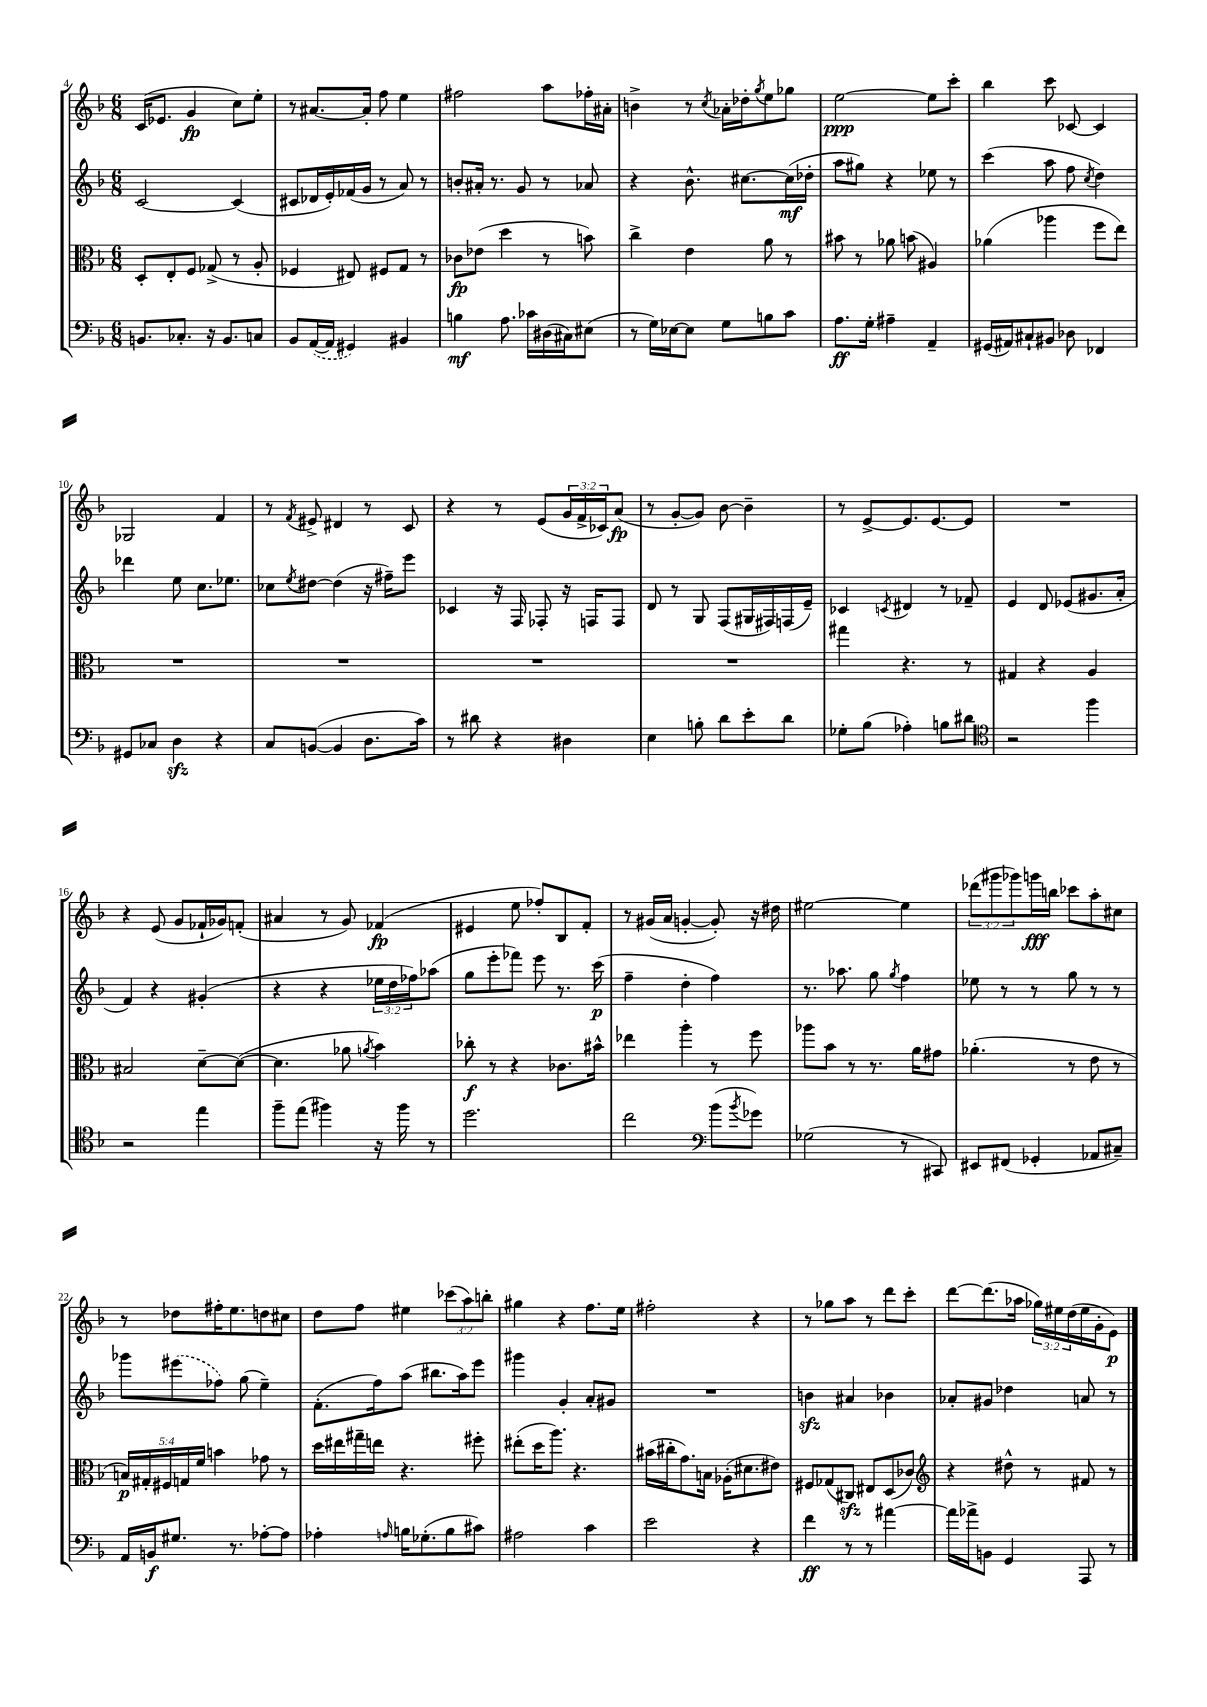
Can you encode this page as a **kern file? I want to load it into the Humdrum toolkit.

**kern	**dynam	**kern	**dynam	**kern	**dynam	**kern	**dynam
*part4	*part4	*part3	*part3	*part2	*part2	*part1	*part1
*staff4	*staff4	*staff3	*staff3	*staff2	*staff2	*staff1	*staff1
*clefF4	*	*clefC3	*	*clefG2	*	*clefG2	*
*k[b-]	*	*k[b-]	*	*k[b-]	*	*k[b-]	*
*M6/8	*	*M6/8	*	*M6/8	*	*M6/8	*
=4	=4	=4	=4	=4	=4	=4	=4
8.BBn/L	.	8D'/L	.	[2c/	.	(16c/KL	.
.	.	.	.	.	.	8.e-X/J	.
.	.	8E'/	.	.	.	.	.
8.C-X'/J	.	.	.	.	.	.	.
.	.	8F/J	.	.	.	4g/	fp
16r	.	(8G-X^/	.	.	.	.	.
8.BB/L	.	.	.	.	.	.	.
.	.	8r	.	(4c/]	.	8cc\L)	.
8Cn/J	.	8A'/	.	.	.	8ee'\J	.
=5	=5	=5	=5	=5	=5	=5	=5
8BB-/L	.	4F-X/	.	8c#X/L	.	8r	.
([16AA/L	.	.	.	16d-X/L	.	[8.a#X/L	.
16AA/JJ]	.	.	.	16e'/)	.	.	.
4GG#X/)	.	8E#X/)	.	(16f-X/	.	.	.
.	.	.	.	16g/JJ	.	16a#'/Jk]	.
.	.	8F#X/L	.	8r	.	8ff\	.
4BB#X/	.	8G/J	.	8a/)	.	4ee\	.
.	.	8r	.	8r	.	.	.
=6	=6	=6	=6	=6	=6	=6	=6
4Bn\	mf	8c-X\L	fp	8bn'/L	.	2ff#X\	.
.	.	(8e-X\J	.	16a#X'/Jk	.	.	.
.	.	.	.	8.r	.	.	.
8.A\	.	4dd\	.	.	.	.	.
.	.	.	.	8g/	.	.	.
16c-X\LL	.	.	.	.	.	.	.
(16D#X\	.	8r	.	8r	.	8aa\L	.
16C#X\J)	.	.	.	.	.	.	.
(8E#X\J	.	8bn\)	.	8a-X/	.	16ff-X'\L	.
.	.	.	.	.	.	16a#X'\JJ	.
=7	=7	=7	=7	=7	=7	=7	=7
8r	.	4cc^\	.	4r	.	4bn^\	.
16G\LL)	.	.	.	.	.	.	.
[16E-X\J	.	.	.	.	.	.	.
8E-\J]	.	4e\	.	8.b-^^\	.	8r	.
.	.	.	.	.	.	8qcc/	.
8G\L	.	.	.	.	.	16a-X'\LL	.
.	.	.	.	[8.cc#X\L	.	16dd-X'\J	.
.	.	.	.	.	.	8qgg/	.
8Bn\	.	8a\	.	.	.	8ee\	.
8c\J	.	8r	.	(16cc#\L]	mf	8gg-X\J	.
.	.	.	.	16dd-X'\JJ	.	.	.
=8	=8	=8	=8	=8	=8	=8	=8
8.A\L	ff	8b#X\	.	8aa\L	.	[2ee\	ppp
.	.	8r	.	8gg#X\J)	.	.	.
16G'\Jk	.	.	.	.	.	.	.
4A#X~\	.	8a-X\	.	4r	.	.	.
.	.	(8bn\	.	.	.	.	.
4AA~/	.	4A#X/)	.	8ee-X\	.	8ee\L]	.
.	.	.	.	8r	.	8ccc'\J	.
=9	=9	=9	=9	=9	=9	=9	=9
(16GG#X/LL	.	(4a-X\	.	(4ccc\	.	4bb-\	.
16AA#X/J)	.	.	.	.	.	.	.
8C#X`/	.	.	.	.	.	.	.
8BB#X/J	.	4aa-X\	.	8aa\	.	8ccc\	.
8D-X\	.	.	.	8ff\	.	[8c-X/	.
.	.	.	.	8qcc/	.	.	.
4FF-X/	.	8ff\L	.	4dd\)	.	4c-/]	.
.	.	8ee\J)	.	.	.	.	.
!!LO:LB:g=z
=10	=10	=10	=10	=10	=10	=10	=10
8GG#X/L	.	2.r	.	4ddd-X\	.	2G-X/	.
8C-X/J	.	.	.	.	.	.	.
4Dzz\	.	.	.	8ee\	.	.	.
.	.	.	.	8.cc\L	.	.	.
4r	.	.	.	.	.	4f/	.
.	.	.	.	8.ee-X\J	.	.	.
=11	=11	=11	=11	=11	=11	=11	=11
8C/L	.	2.r	.	8cc-X\L	.	8r	.
.	.	.	.	8qee/	.	8qf/	.
([8BBn/J	.	.	.	[8dd#X\J	.	8e#X^/	.
4BB/]	.	.	.	(4dd#\]	.	4d#X/	.
8.D\L	.	.	.	16r	.	8r	.
.	.	.	.	16ff#X~\KL)	.	.	.
.	.	.	.	8eee\J	.	8c/	.
16c\Jk)	.	.	.	.	.	.	.
=12	=12	=12	=12	=12	=12	=12	=12
8r	.	2.r	.	4c-X/	.	4r	.
8d#X\	.	.	.	.	.	.	.
4r	.	.	.	16r	.	8r	.
.	.	.	.	16F/	.	.	.
.	.	.	.	8F-X'/	.	(8e/L	.
4D#X\	.	.	.	16r	.	24g/L	.
.	.	.	.	.	.	24f^/	.
.	.	.	.	16Fn/KL	.	.	.
.	.	.	.	.	.	24c-X/J)	.
.	.	.	.	8F/J	.	(8a/J	fp
=13	=13	=13	=13	=13	=13	=13	=13
4E\	.	2.r	.	8d/	.	8r	.
.	.	.	.	8r	.	[8g'/L	.
8Bn'\	.	.	.	8G/	.	8g/J])	.
8d\L	.	.	.	(8F/L	.	[8b-\	.
8e'\	.	.	.	16G#X/L	.	4b-~\]	.
.	.	.	.	16F#X/)	.	.	.
8d\J	.	.	.	(16Fn/	.	.	.
.	.	.	.	16e~/JJ)	.	.	.
=14	=14	=14	=14	=14	=14	=14	=14
8G-X'\L	.	4gg#X\	.	4c-X/	.	8r	.
(8B-\J	.	.	.	.	.	[8e^/L	.
.	.	.	.	8qcn/	.	.	.
4A-X'\)	.	4.r	.	4d#X/	.	8.e/]	.
.	.	.	.	.	.	[8.e/	.
8Bn\L	.	.	.	8r	.	.	.
8d#X\J	.	8r	.	8f-X~/	.	8e/J]	.
=15	=15	=15	=15	=15	=15	=15	=15
*clefC4	*	*	*	*	*	*	*
2r	.	4G#X/	.	4e/	.	2.r	.
.	.	4r	.	8d/	.	.	.
.	.	.	.	(8e-X/L	.	.	.
4ff\	.	4A/	.	8.g#X/	.	.	.
.	.	.	.	16a'/Jk	.	.	.
!!LO:LB:g=z
=16	=16	=16	=16	=16	=16	=16	=16
2r	.	2B#X/	.	4f/)	.	4r	.
.	.	.	.	4r	.	(8e/	.
.	.	.	.	.	.	8g/L	.
4ee\	.	[8d~\L	.	(4g#X'/	.	16f-X`/L	.
.	.	.	.	.	.	16g-X/J)	.
.	.	(8d\J_	.	.	.	(8fn'/J	.
=17	=17	=17	=17	=17	=17	=17	=17
8ff~\L	.	4.d\]	.	4r	.	4a#X/	.
(8ee\J	.	.	.	.	.	.	.
4ff#X\)	.	.	.	4r	.	8r	.
.	.	8a-X\	.	.	.	8g/)	.
.	.	8qan/	.	.	.	.	.
16r	.	4b-\)	.	24ee-X\LL	.	(4f-X/	fp
.	.	.	.	24dd\	.	.	.
16ff#\	.	.	.	.	.	.	.
.	.	.	.	24ff-X\J)	.	.	.
8r	.	.	.	(8aa-X\J	.	.	.
=18	=18	=18	=18	=18	=18	=18	=18
2.dd\	.	8cc-X'\	f	8gg\L	.	4e#X/	.
.	.	8r	.	8eee'\	.	.	.
.	.	4r	.	8fff-X\J)	.	8ee\	.
.	.	.	.	8eee\	.	8ff-X'/L)	.
.	.	8.c-X\L	.	8.r	.	8B-/	.
.	.	.	.	.	.	8f'/J	.
.	.	16b#X^^\Jk	.	(16ccc\	p	.	.
=19	=19	=19	=19	=19	=19	=19	=19
2cc\	.	4ee-X\	.	4ff~\	.	8r	.
.	.	.	.	.	.	(16g#X/LL	.
.	.	.	.	.	.	16a/JJ	.
.	.	4aa'\	.	4dd'\	.	[4gn'/	.
*clefF4	*	*	*	*	*	*	*
(8b-\L	.	8r	.	4ff\)	.	8g'/])	.
8qb-/	.	.	.	.	.	.	.
8g-X\J)	.	8ff\	.	.	.	16r	.
.	.	.	.	.	.	16dd#X\	.
=20	=20	=20	=20	=20	=20	=20	=20
(2G-X\	.	8aa-X\L	.	8.r	.	[2ee#X\	.
.	.	8b-\J	.	.	.	.	.
.	.	.	.	8.aa-X\	.	.	.
.	.	8r	.	.	.	.	.
.	.	8.r	.	8gg\	.	.	.
.	.	.	.	8qgg/	.	.	.
8r	.	.	.	4ff\	.	4ee#\]	.
.	.	16a\KL	.	.	.	.	.
8CC#X/)	.	8g#X\J	.	.	.	.	.
=21	=21	=21	=21	=21	=21	=21	=21
8EE#X/L	.	(4.a-X'\	.	8ee-X\	.	(12ddd-X\L	.
.	.	.	.	.	.	12ggg#X\	.
(8FF#X/J	.	.	.	8r	.	.	.
.	.	.	.	.	.	12ggg-X\)	.
4GG-X'/	.	.	.	8r	.	16gggn\L	fff
.	.	.	.	.	.	16bbn\JJ	.
.	.	8r	.	8gg\	.	8ccc-X\L	.
8AA-X/L	.	8e\	.	8r	.	8aa'\	.
8C#X~/J)	.	8r	.	8r	.	8cc#X\J	.
!!LO:LB:g=z
=22	=22	=22	=22	=22	=22	=22	=22
16AA/LL	.	20Bn/LL)	p	8ggg-X\L	.	8r	.
.	.	20G#X'/	.	.	.	.	.
16BBn/J	f	.	.	.	.	.	.
.	.	20F#X/	.	.	.	.	.
8.G#X/J	.	.	.	(8eee#X\	.	8dd-X\L	.
.	.	20Gn/	.	.	.	.	.
.	.	20f/JJ	.	.	.	.	.
.	.	4bn\	.	8ff-X\J)	.	16ff#X'\K	.
8.r	.	.	.	.	.	8.ee\	.
.	.	.	.	(8gg\	.	.	.
[8A-X'\L	.	8g-X\	.	4ee~\)	.	8ddn\	.
8A-\J]	.	8r	.	.	.	8cc#X\J	.
=23	=23	=23	=23	=23	=23	=23	=23
4A-X'\	.	16dd\LL	.	(8.f'\L	.	8dd\L	.
.	.	16ee#X\	.	.	.	.	.
.	.	16gg#X~\	.	.	.	8ff\J	.
.	.	16een\JJ	.	16ff\k)	.	.	.
16qqAn/	.	.	.	.	.	.	.
16Bn\KL	.	4.r	.	(8aa\J	.	4ee#X\	.
(8.G-X'\	.	.	.	.	.	.	.
.	.	.	.	8.bb#X\L	.	.	.
8B\	.	.	.	.	.	(12ccc-X\L	.
.	.	.	.	16aa\k)	.	.	.
.	.	.	.	.	.	12aa\)	.
8c#X\J)	.	8ff#X'\	.	8eee\J	.	.	.
.	.	.	.	.	.	12bbn'\J	.
=24	=24	=24	=24	=24	=24	=24	=24
2A#X\	.	(8ee#X'\L	.	4ggg#X\	.	4gg#X\	.
.	.	16dd\K	.	.	.	.	.
.	.	8.aa\J)	.	.	.	.	.
.	.	.	.	4g'/	.	4r	.
.	.	4.r	.	.	.	.	.
4c\	.	.	.	8a'/L	.	8.ff\L	.
.	.	.	.	8g#X/J	.	.	.
.	.	.	.	.	.	16ee\Jk	.
=25	=25	=25	=25	=25	=25	=25	=25
2e\	.	(16b#X\LL	.	2.r	.	2ff#X'\	.
.	.	16cc#X'\J	.	.	.	.	.
.	.	8.g\)	.	.	.	.	.
.	.	16Bn\Jk	.	.	.	.	.
.	.	(16A-X'\KL	.	.	.	.	.
.	.	8.d#X\	.	.	.	.	.
4r	.	.	.	.	.	4r	.
.	.	8e#X\J)	.	.	.	.	.
=26	=26	=26	=26	=26	=26	=26	=26
4f\	ff	8F#X/L	.	4bnzz\	.	8r	.
.	.	(8G-X/	.	.	.	8gg-X\L	.
8r	.	8C#Xzz/J)	.	4a#X/	.	8aa\J	.
8r	.	8E#X/L	.	.	.	8r	.
[4a#X\	.	(8D/	.	4b-X\	.	8ddd\L	.
.	.	8c-X/J)	.	.	.	8ccc'\J	.
=27	=27	=27	=27	=27	=27	=27	=27
*	*	*clefG2	*	*	*	*	*
16a#\LL]	.	4r	.	8a-X'/L	.	[8ddd\L	.
16a-X^\J	.	.	.	.	.	.	.
8BBn\J	.	.	.	8g#X/J	.	(8.ddd\]	.
4GG/	.	8dd#X^^\	.	4dd-X\	.	.	.
.	.	.	.	.	.	16aa-X\Jk	.
.	.	8r	.	.	.	24gg-X\LL)	.
.	.	.	.	.	.	24ee#X\	.
.	.	.	.	.	.	(24dd\	.
8AAA/	.	8f#X/	.	8an/	.	16ee#\	.
.	.	.	.	.	.	16g'\J	.
8r	.	8r	.	8r	.	8e\J)	p
==	==	==	==	==	==	==	==
*-	*-	*-	*-	*-	*-	*-	*-
